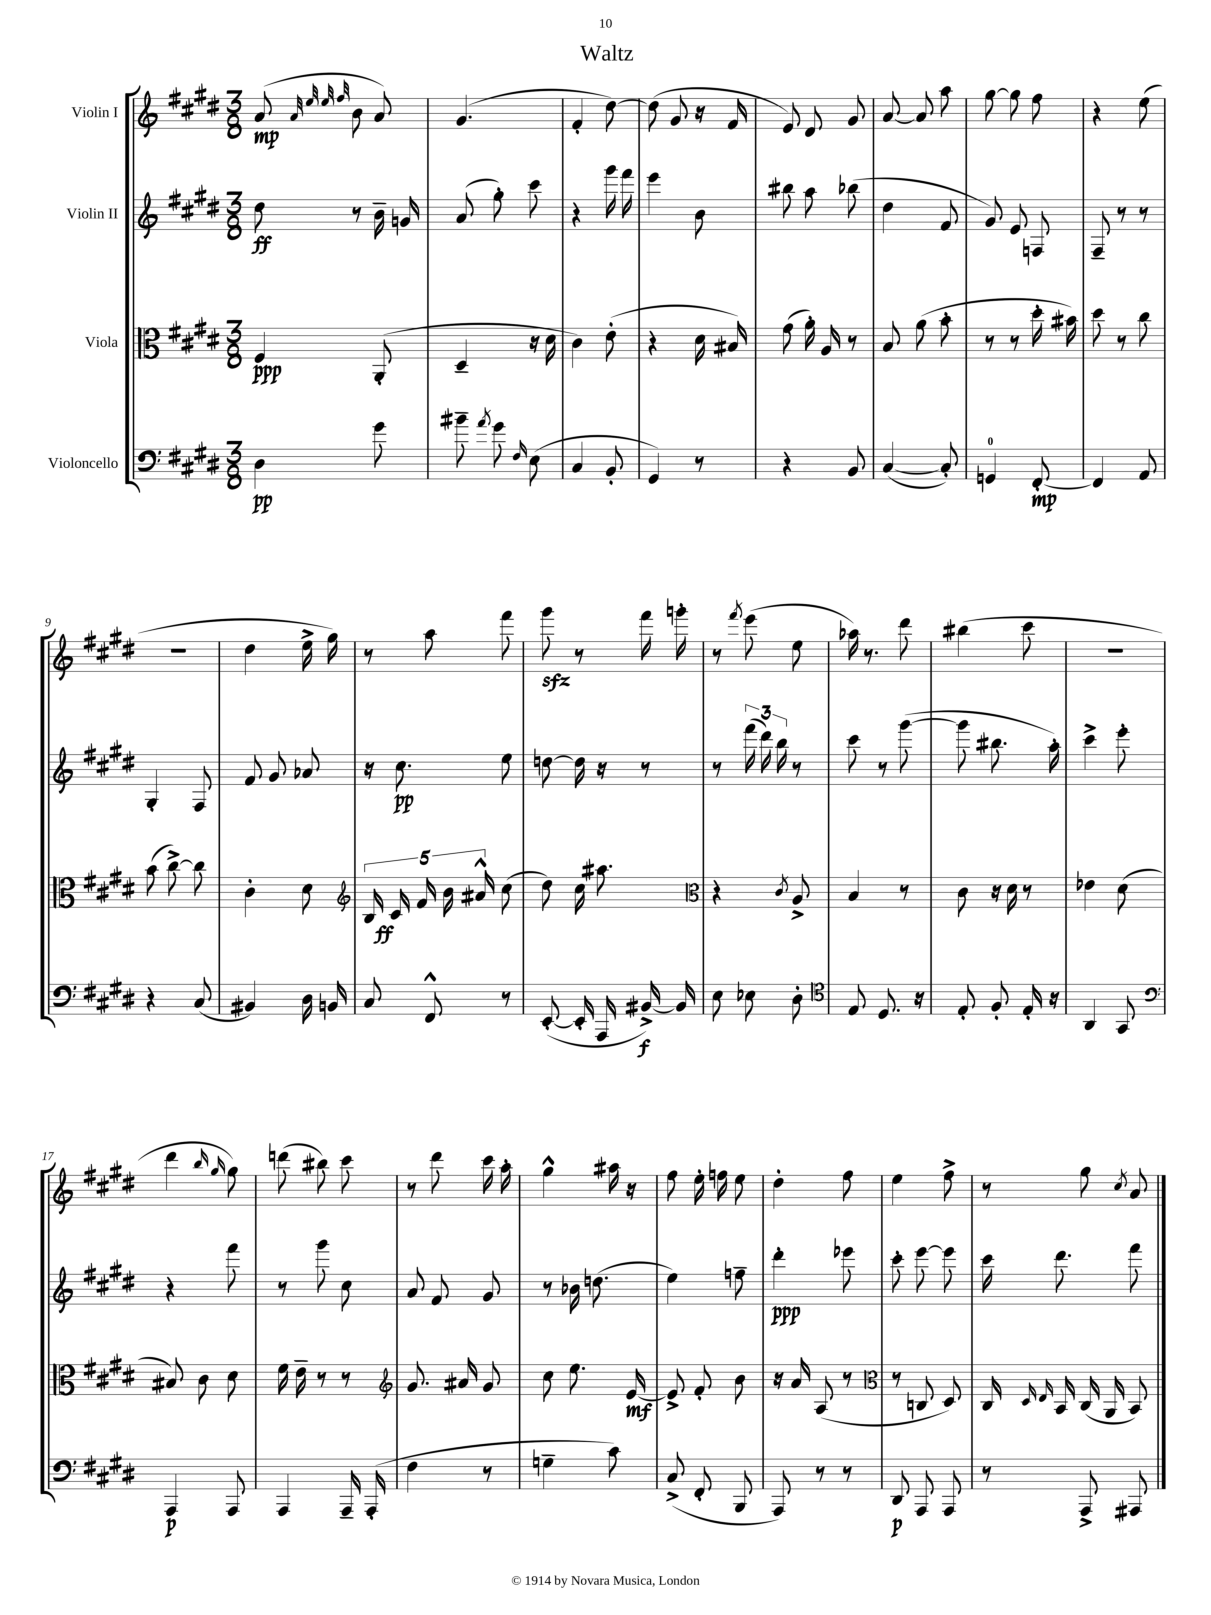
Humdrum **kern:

**kern	**dynam	**kern	**dynam	**kern	**dynam	**kern	**dynam
*part4	*part4	*part3	*part3	*part2	*part2	*part1	*part1
*staff4	*staff4	*staff3	*staff3	*staff2	*staff2	*staff1	*staff1
*I"Violoncello	*	*I"Viola	*	*I"Violin II	*	*I"Violin I	*
*clefF4	*	*clefC3	*	*clefG2	*	*clefG2	*
*k[f#c#g#d#]	*	*k[f#c#g#d#]	*	*k[f#c#g#d#]	*	*k[f#c#g#d#]	*
*M3/8	*	*M3/8	*	*M3/8	*	*M3/8	*
=1	=1	=1	=1	=1	=1	=1	=1
4D#\	pp	4F#/	ppp	8dd#\	ff	(8a/	mp
.	.	.	.	.	.	32qqa/	.
.	.	.	.	.	.	32qqee/	.
.	.	.	.	.	.	32qqee/	.
.	.	.	.	.	.	32qqff#/	.
.	.	.	.	8r	.	8b\	.
8g#\	.	(8AA'/	.	16b~\	.	8a/)	.
.	.	.	.	16gn/	.	.	.
=2	=2	=2	=2	=2	=2	=2	=2
8b#X~\	.	4D#~/	.	(8a/	.	(4.g#/	.
8qa/	.	.	.	.	.	.	.
8g#\	.	.	.	8gg#'\)	.	.	.
16qqF#/	.	.	.	.	.	.	.
(8E\	.	16r	.	8ccc#\	.	.	.
.	.	16d#\	.	.	.	.	.
=3	=3	=3	=3	=3	=3	=3	=3
4C#/	.	4c#\)	.	4r	.	4f#'/	.
8BB'/	.	(8e'\	.	16ggg#\	.	[8dd#\)	.
.	.	.	.	16fff#\	.	.	.
=4	=4	=4	=4	=4	=4	=4	=4
4GG#/)	.	4r	.	4eee\	.	(8dd#\]	.
.	.	.	.	.	.	8g#/	.
8r	.	16d#\	.	8b\	.	16r	.
.	.	16B#X/)	.	.	.	16f#/	.
=5	=5	=5	=5	=5	=5	=5	=5
4r	.	(8g#\	.	8bb#X\	.	8e/)	.
.	.	16a'\)	.	8aa\	.	8d#/	.
.	.	16A/	.	.	.	.	.
8BB/	.	8r	.	(8bb-X\	.	8g#/	.
=6	=6	=6	=6	=6	=6	=6	=6
([4C#/	.	8B/	.	4dd#\	.	[8a/	.
.	.	(8a\	.	.	.	8a/]	.
8C#'/])	.	8b'\	.	8f#/	.	8aa\	.
=7	=7	=7	=7	=7	=7	=7	=7
4GGn/	.	8r	.	8g#/)	.	[8gg#\	.
.	.	8r	.	8e/	.	8gg#\]	.
[8FF#'/	mp	16dd#'\	.	8Fn/	.	8ff#\	.
.	.	16b#X\)	.	.	.	.	.
=8	=8	=8	=8	=8	=8	=8	=8
4FF#/]	.	8dd#\	.	8F#~/	.	4r	.
.	.	8r	.	8r	.	.	.
8AA/	.	8cc#\	.	8r	.	(8ee\	.
!!LO:LB:g=z
=9	=9	=9	=9	=9	=9	=9	=9
4r	.	(8b\	.	4G#'/	.	4.r	.
.	.	[8cc#^\)	.	.	.	.	.
(8C#/	.	8cc#\]	.	8F#/	.	.	.
=10	=10	=10	=10	=10	=10	=10	=10
4BB#X/)	.	4c#'\	.	8f#/	.	4dd#\	.
.	.	.	.	8g#/	.	.	.
16D#\	.	8d#\	.	8a-X/	.	16ee^\	.
16BBn/	.	.	.	.	.	16gg#\)	.
=11	=11	=11	=11	=11	=11	=11	=11
*	*	*clefG2	*	*	*	*	*
8C#/	.	20B/	.	16r	.	8r	.
.	.	20c#/	ff	.	.	.	.
.	.	.	.	8.cc#\	pp	.	.
.	.	20f#/	.	.	.	.	.
8FF#^^/	.	.	.	.	.	8aa\	.
.	.	20b\	.	.	.	.	.
.	.	20a#X^^/	.	.	.	.	.
8r	.	(8cc#\	.	8ee\	.	8fff#\	.
=12	=12	=12	=12	=12	=12	=12	=12
([8EE'/	.	8dd#\)	.	[8ddn\	.	8ggg#zz\	.
16EE'/]	.	16cc#\	.	16dd\]	.	8r	.
16AAA/	.	8.aa#X\	.	16r	.	.	.
[16BB#X^/)	f	.	.	8r	.	16fff#\	.
16BB#/]	.	.	.	.	.	16gggn'\	.
=13	=13	=13	=13	=13	=13	=13	=13
*	*	*clefC3	*	*	*	*	*
8E\	.	4r	.	8r	.	8r	.
.	.	.	.	.	.	8qfff#/	.
8E-X\	.	.	.	(24fff#\	.	(8eee\	.
.	.	.	.	24ddd#\)	.	.	.
.	.	.	.	24bb\	.	.	.
.	.	8qc#/	.	.	.	.	.
8D#'\	.	8A^/	.	8r	.	8ee\	.
=14	=14	=14	=14	=14	=14	=14	=14
*clefC4	*	*	*	*	*	*	*
8E/	.	4B/	.	8ccc#\	.	16aa-X\)	.
.	.	.	.	.	.	8.r	.
8.D#/	.	.	.	8r	.	.	.
.	.	8r	.	([8ggg#\	.	8ddd#\	.
16r	.	.	.	.	.	.	.
=15	=15	=15	=15	=15	=15	=15	=15
8E'/	.	8c#\	.	8ggg#\]	.	(4bb#X\	.
8F#'/	.	16r	.	8.bb#X\	.	.	.
.	.	16d#\	.	.	.	.	.
16E'/	.	8r	.	.	.	8ccc#\	.
16r	.	.	.	16aa'\)	.	.	.
=16	=16	=16	=16	=16	=16	=16	=16
4AA/	.	4e-X\	.	4ccc#^\	.	4.r	.
8GG#/	.	(8d#\	.	8eee'\	.	.	.
!!LO:LB:g=z
=17	=17	=17	=17	=17	=17	=17	=17
*clefF4	*	*	*	*	*	*	*
4AAA/	p	8B#X/)	.	4r	.	4ddd#\	.
.	.	8c#\	.	.	.	.	.
.	.	.	.	.	.	16qqbb/	.
.	.	.	.	.	.	16qqgg#/	.
8AAA/	.	8d#\	.	8fff#\	.	8gg#\)	.
=18	=18	=18	=18	=18	=18	=18	=18
4AAA/	.	16f#\	.	8r	.	(8dddn\	.
.	.	16e~\	.	.	.	.	.
.	.	8r	.	8ggg#\	.	8bb#X\)	.
16AAA~/	.	8r	.	8cc#\	.	8ccc#\	.
(16AAA'/	.	.	.	.	.	.	.
=19	=19	=19	=19	=19	=19	=19	=19
*	*	*clefG2	*	*	*	*	*
4F#\	.	8.g#/	.	8a/	.	8r	.
.	.	.	.	8f#/	.	8ddd#\	.
.	.	16a#X/	.	.	.	.	.
8r	.	8g#/	.	8g#/	.	16ccc#\	.
.	.	.	.	.	.	16aa'\	.
=20	=20	=20	=20	=20	=20	=20	=20
4Gn~\	.	8cc#\	.	8r	.	4gg#^^\	.
.	.	8.ee\	.	16b-X\	.	.	.
.	.	.	.	(8.ddn\	.	.	.
8c#\)	.	.	.	.	.	16aa#X\	.
.	.	[16e/	mf	.	.	16r	.
=21	=21	=21	=21	=21	=21	=21	=21
(8C#^/	.	8e^/]	.	4ee\)	.	8ff#\	.
8FF#'/	.	8f#'/	.	.	.	16ee'\	.
.	.	.	.	.	.	16ffn\	.
8BBB/	.	8b\	.	8ffn~\	.	8ee\	.
=22	=22	=22	=22	=22	=22	=22	=22
8AAA/)	.	16r	.	4ddd#'\	ppp	4dd#'\	.
.	.	16a/	.	.	.	.	.
8r	.	(8A/	.	.	.	.	.
8r	.	8r	.	8eee-X\	.	8ff#\	.
=23	=23	=23	=23	=23	=23	=23	=23
*	*	*clefC3	*	*	*	*	*
8DD#/	p	8r	.	8ccc#'\	.	4ee\	.
8AAA/	.	8Cn/	.	[8eee\	.	.	.
8AAA/	.	8D#/)	.	8eee\]	.	8ff#^\	.
=24	=24	=24	=24	=24	=24	=24	=24
8r	.	16C#/	.	16ccc#\	.	8r	.
.	.	16qqD#/	.	.	.	.	.
.	.	16qqE/	.	.	.	.	.
.	.	16BB/	.	8.ddd#\	.	.	.
8AAA^/	.	(16C#/	.	.	.	8gg#\	.
.	.	16AA/	.	.	.	.	.
.	.	.	.	.	.	8qcc#/	.
8AAA#X/	.	8BB/)	.	8fff#\	.	8a/	.
==	==	==	==	==	==	==	==
*-	*-	*-	*-	*-	*-	*-	*-
